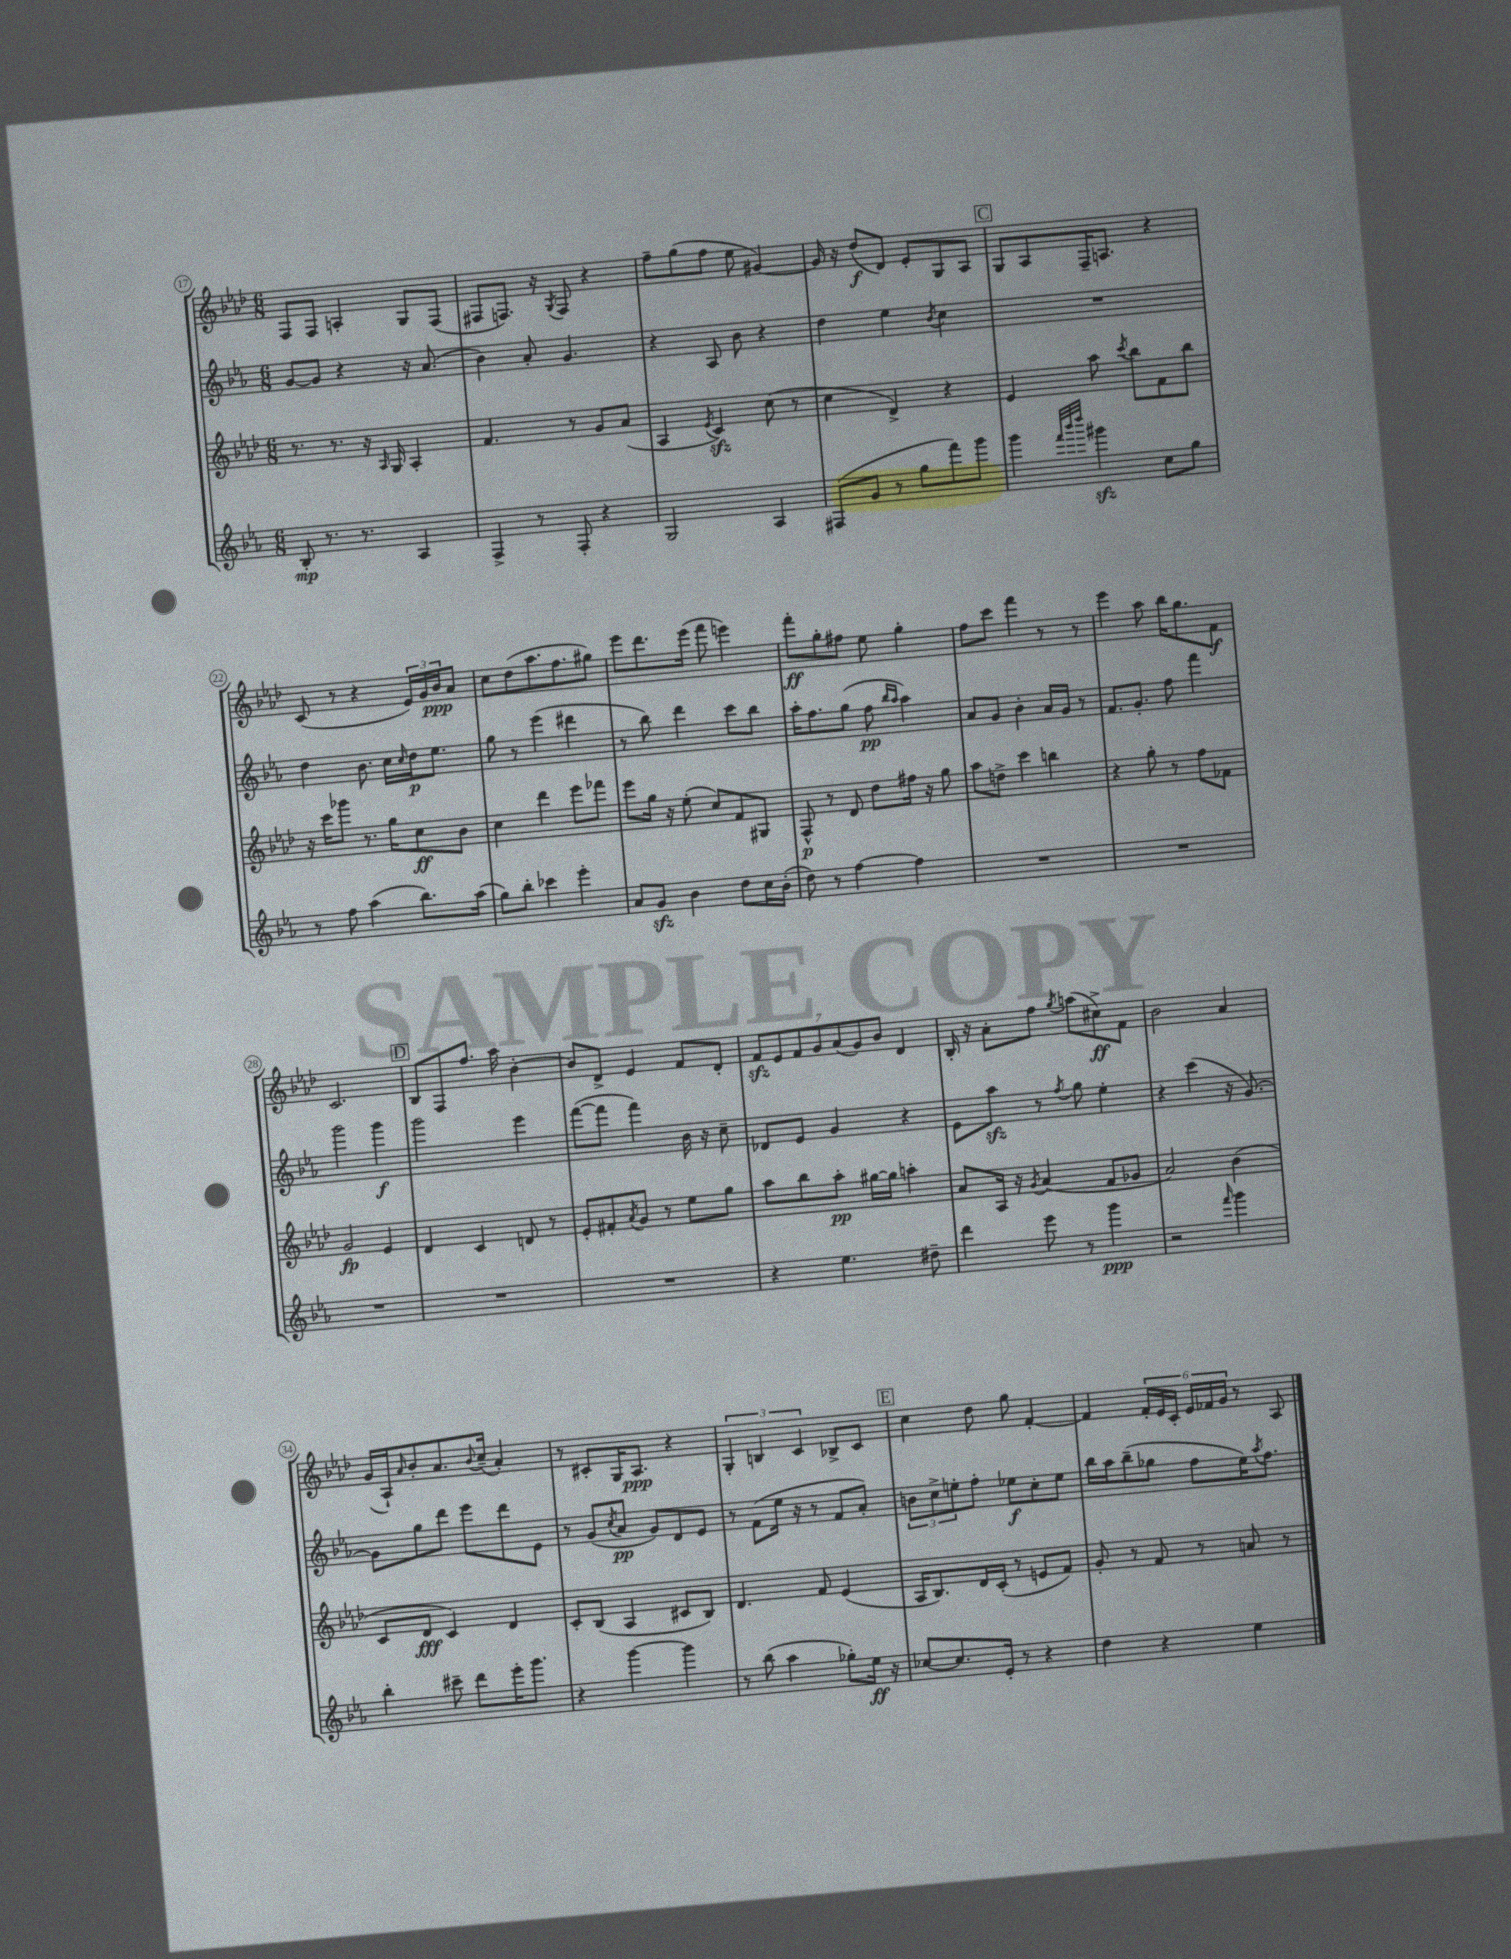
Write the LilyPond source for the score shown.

<<
\new StaffGroup <<
\new Staff = "s0" {
    \clef treble \key aes \major \numericTimeSignature \time 6/8
    f8 f8 a4-. g8 f8( |
    fis8 f8.) r16 \acciaccatura { g8 } f8 r4 |
    f''8-- g''8( f''8 ees''8 gis'4~) |
    gis'16 r16 des''8\f( des'8) ees'8-. g8 aes8 |
    \mark \markup { \box "C" } g8 aes8 f16-- a8. r4 |
    c'8( r8 r4 \tuplet 3/2 { ees'16) g'16 bes'16\ppp } aes'8 |
    c''8 des''8( aes''8. f''8. gis''8) |
    ees'''8 des'''8. ees'''16( f'''8 e'''4) |
    f'''8-.\ff g''8-. fis''8 ees''8 g''4-. |
    f''8 c'''8 f'''4 r8 r8 |
    ees'''4 aes''8 bes''16 g''8. f'8\f |
    c'2. |
    \mark \markup { \box "D" } bes8 f8 f''8. aes''16 bes'4~-. |
    bes'8 des'8-> ees'4 f'8 des'8-. |
    \tuplet 7/4 { f'8\sfz ees'8 f'8 g'8 aes'8( g'8) bes'8 } des'4 |
    bes16-. r16 aes'8-. f''8 \acciaccatura { g''8 } a''8( cis''8->\ff) f'8 |
    bes'2 aes'4 |
    g'16( aes16-!) \grace { aes'16 } bes'8-. aes'8. \appoggiatura { bes'8 } c''16--( aes'4-.) |
    r8 cis'8-. g16 aes8.\ppp r4 |
    \tuplet 3/2 { g4-. b4 c'4 } bes8-> c'8 |
    \mark \markup { \box "E" } c''4 des''8 g''8 f'4~-. |
    f'4 \tuplet 6/4 { f'16-. ees'16 c'16-. ees'16 fes'16 g'16 } r8 aes8 \bar "|." |
}
\new Staff = "s1" {
    \clef treble \key ees \major \numericTimeSignature \time 6/8
    g'8~ g'8 r4 r16 aes'8.( |
    bes'4) aes'8-. g'4. |
    r4 aes8 bes'8 r4 |
    d''4 ees''4 \acciaccatura { bes'8 } c''4 |
    \mark \markup { \box "C" } R2. |
    d''4 bes'8. c''16 \grace { c''16 } d''16\p ees''8. |
    g''8 r8 ees'''4( dis'''4 |
    r8 bes''8) d'''4 c'''8 bes''8 |
    aes''16-. f''8. g''8( f''8\pp \grace { bes''16 aes''16 } aes''4) |
    aes'8 g'8 bes'4-. aes'16 g'16 r8 |
    f'8. g'8.-. f''8 f'''4 |
    g'''2 g'''4\f |
    \mark \markup { \box "D" } g'''2 ees'''4 |
    f'''8~( f'''8 f'''4) bes'16 r16 c''8-- |
    des'8 ees'8 g'4 r4 |
    ees'8 aes''8\sfz r8 \acciaccatura { f''8 } g''8 ees''4-. |
    r4 c'''4( r16 g'8.~) |
    g'8 g''8 d'''8 ees'''8 d'''8 ees'8 |
    r8 g'8( \acciaccatura { c''8 } aes'8\pp g'8) d'8 ees'8 |
    r8 f'8( ees''16 r16 r8 f'8 aes'8-.) |
    \mark \markup { \box "E" } \tuplet 3/2 { b'8 c''8-> e''8-. } f''8-. ees''8\f c''8-. ees''8 |
    bes''16 aes''16 bes''8--( ges''8 f''8 ees''16) \acciaccatura { aes''8 } f''8. \bar "|." |
}
\new Staff = "s2" {
    \clef treble \key aes \major \numericTimeSignature \time 6/8
    r8. r8. r16 \grace { aes16 } g16 aes4-. |
    f'4. r8 g'8 aes'8( |
    aes4 \acciaccatura { ees'8 } c'4\sfz) c''8( r8 |
    c''4 des'4->) r4 |
    \mark \markup { \box "C" } ees'4 aes''8 \acciaccatura { c'''8 } bes''8 f'8 bes''8 |
    r16 c'''16 ges'''8 r8. g''16 c''8\ff bes'8 |
    c''4 des'''4 ees'''8 fes'''8 |
    ees'''8 g''16 r16 ees''8-.( c''8) f'8 gis8 |
    f8-^\p r8 des'8 des''8 fis''16 r16 g''8 |
    aes''8 d''8-> c'''4 b''4 |
    r4 g''8-. r8 f''8 fes'8 |
    g'2\fp ees'4 |
    \mark \markup { \box "D" } des'4 c'4 d'8 r8 |
    ees'8-. fis'8-. \acciaccatura { aes'8 } g'8 r8 ees''8 g''8 |
    aes''8 bes''8 aes''8-.\pp gis''16~ gis''16 a''4-. |
    aes'8 aes16 r16 \acciaccatura { g'8 } aes'4( f'8 ges'8 |
    aes'2) bes'4( |
    c'8 des'8\fff c'4) des'4 |
    c'8-. bes8( aes4 cis'8 bes8) |
    des'4. f'8 ees'4( |
    \mark \markup { \box "E" } aes16 bes8.) des'16 c'16-.( r8 e'8 f'8) |
    g'8-. r8 f'8 r8 a'8 r8 \bar "|." |
}
\new Staff = "s3" {
    \clef treble \key ees \major \numericTimeSignature \time 6/8
    bes8-.\mp r8. r8. aes4 |
    f4-> r8 f8-. r4 |
    g2 aes4 |
    fis8( g'8 r8 g''8 f'''8) g'''8 |
    \mark \markup { \box "C" } g'''4 \grace { f'''32 bes'''32 d''''32 } gis'''4\sfz c''8 g''8 |
    r8 f''8 aes''4( bes''8.) aes''16( |
    g''8) bes''8-. ces'''4 ees'''4-. |
    aes'8 g'8\sfz bes'4 d''8 c''16 bes'16-.( |
    d''8) r8 f''4~ f''4 |
    R2. |
    R2. |
    R2. |
    \mark \markup { \box "D" } R2. |
    R2. |
    r4 ees''4. dis''8-- |
    d'''4 ees'''8 r8 g'''4\ppp |
    r2 \grace { f'''16 } g'''4 |
    bes''4-. cis'''8-- d'''8 ees'''16-. g'''8. |
    r4 g'''4~ g'''4 |
    r8 bes''8( aes''4 ges''8-.) ees''16\ff r16 |
    \mark \markup { \box "E" } ces''8~ ces''8. ees'16-. r8 r4 |
    d''4 r4 ees''4 \bar "|." |
}
>>
>>
\layout { \context { \Score currentBarNumber = #17 \override BarNumber.stencil = #(make-stencil-circler 0.1 0.3 ly:text-interface::print) } }
